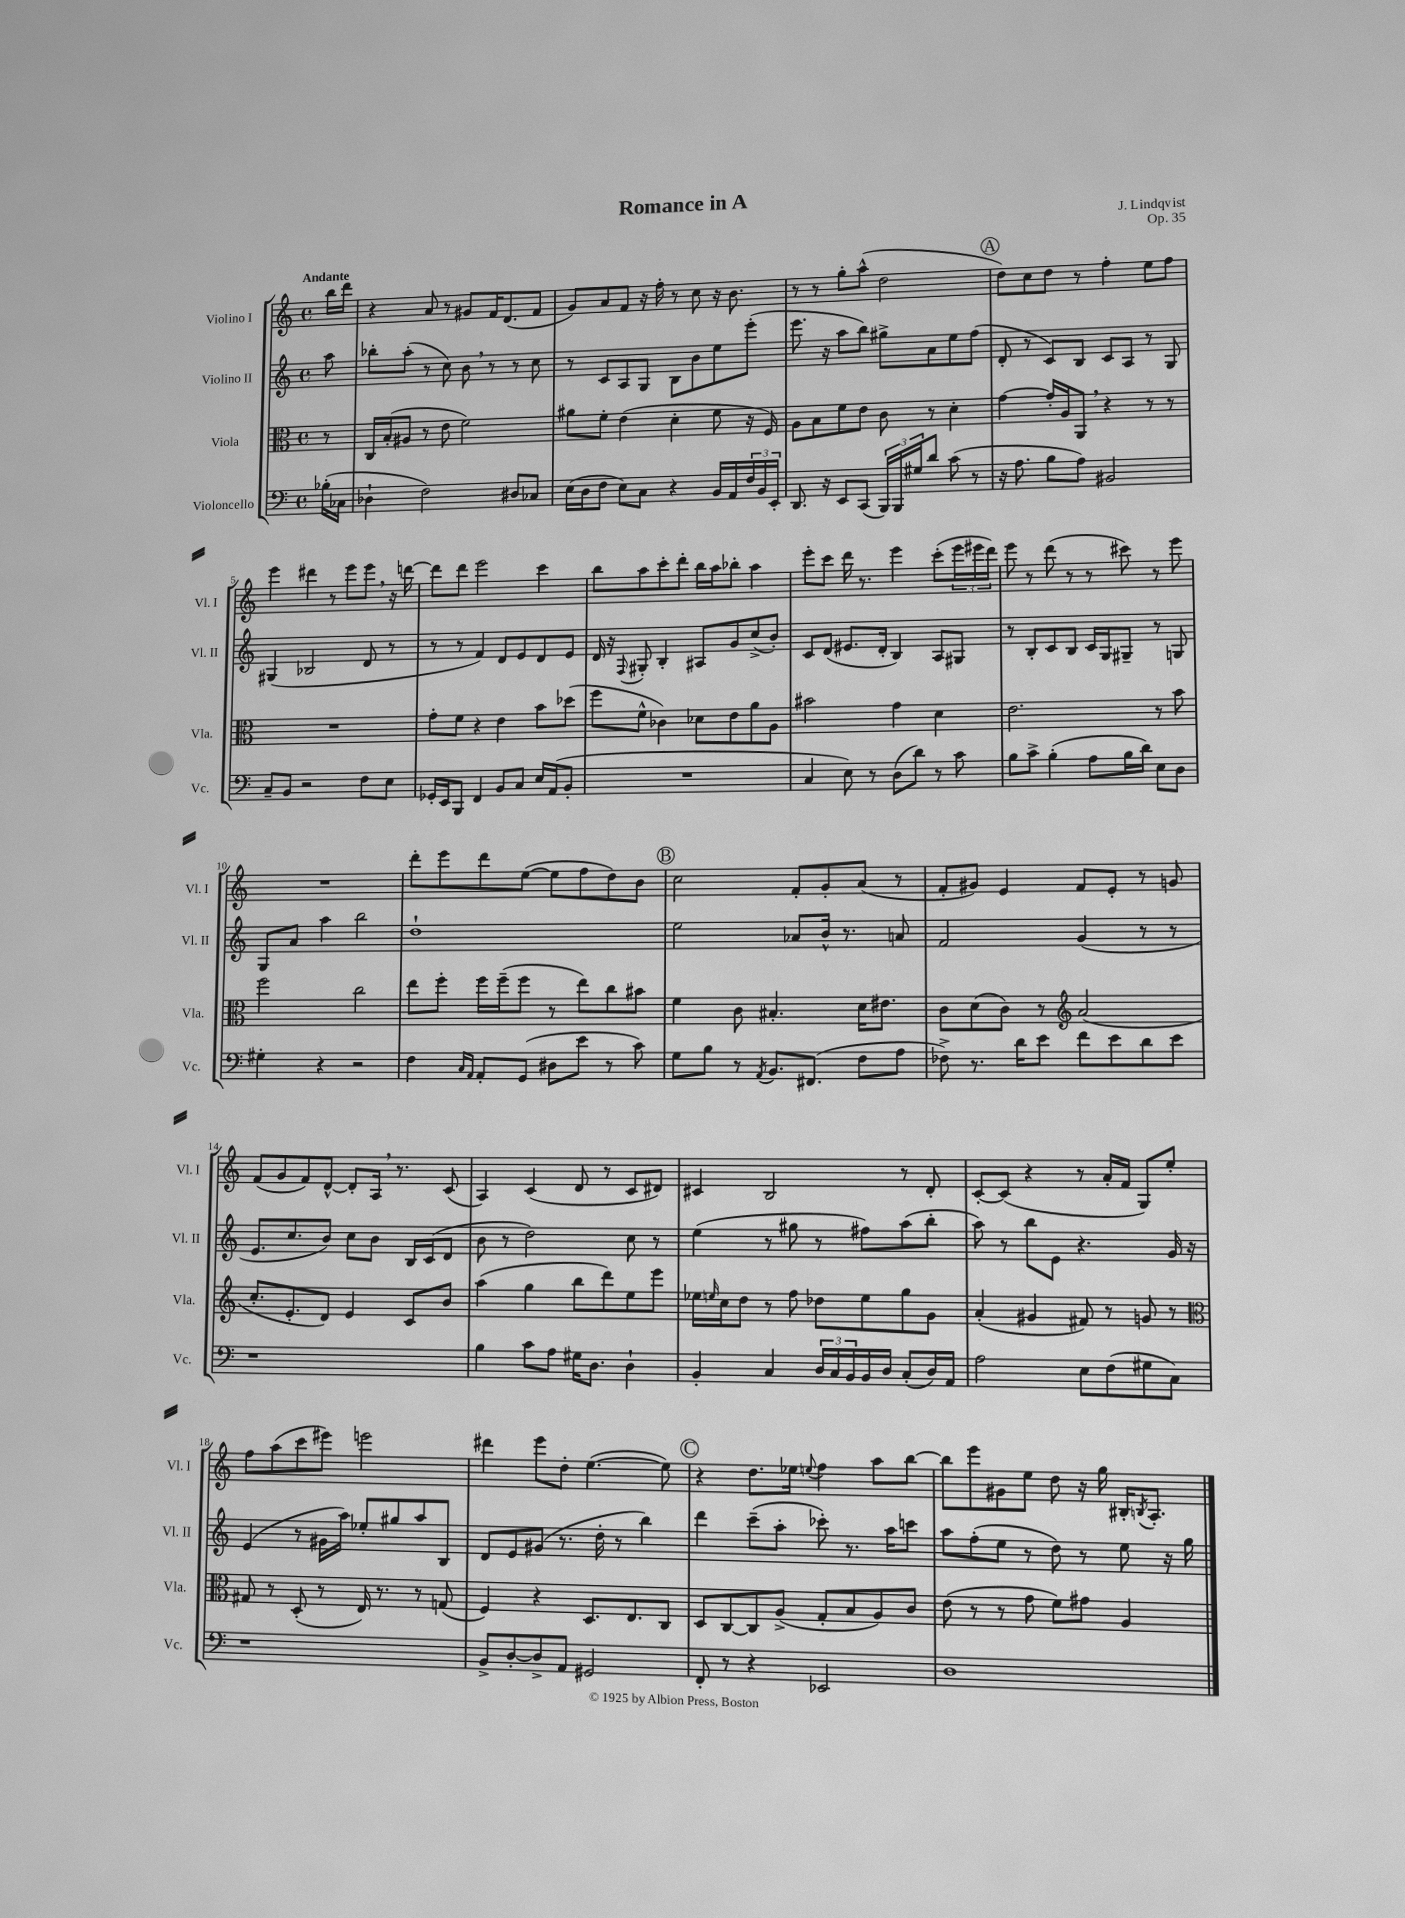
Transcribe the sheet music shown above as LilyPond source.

\header { title = "Romance in A" composer = "J. Lindqvist" opus = "Op. 35" }
<<
\new StaffGroup <<
\new Staff = "s0" \with { instrumentName = "Violino I" shortInstrumentName = "Vl. I" } {
    \clef treble \key c \major \defaultTimeSignature \time 4/4 \partial 8 \tempo "Andante"
    b''16 d'''16 |
    r4 a'8 r8 gis'8 f'16 d'8.( f'8 |
    g'8) a'8 f'8 r16 f''16-. r8 c''8 r16 b'8. |
    r8 r8 g''8-. a''8-^( d''2 |
    \mark \markup { \circle "A" } d''8) c''8 d''8 r8 f''4-. e''8 f''8 |
    e'''4 dis'''4 r8 e'''8 e'''8 \breathe r16 d'''16~ |
    d'''8 d'''8 e'''2 c'''4 |
    b''8 a''8 c'''8-. d'''8-. b''16 a''16 bes''8-. a''4 |
    e'''8-. c'''8 d'''16 r8. e'''4 c'''8-.( \tuplet 3/2 { e'''16 eis'''16 d'''16) } |
    e'''8 r8 d'''8( r8 r8 cis'''8) r8 e'''8 |
    R1 |
    d'''8-. e'''8 d'''8 e''8~( e''8 f''8 d''8) b'8 |
    \mark \markup { \circle "B" } c''2 f'8-. g'8-. a'8( r8 |
    f'8-. gis'8) e'4 f'8 e'8-. r8 g'8 |
    f'8( g'8 f'8) d'8~-^ d'8-. a16 \breathe r8. c'8( |
    a4) c'4( d'8 r8 c'8 dis'8) |
    cis'4 b2 r8 d'8-. |
    c'8~-. c'8( r4 r8 a'16-. f'16 g8) e''8-. |
    f''8 a''8( c'''8 eis'''8) e'''2 |
    dis'''4 e'''8 d''8-. e''4.~( e''8) |
    \mark \markup { \circle "C" } r4 d''8. ees''16 \appoggiatura { e''8 } f''4 a''8 b''8~ |
    b''8 e'''8 gis'8 e''8 d''8 r16 g''16 bis16-. \acciaccatura { b8 } a8.-. \bar "|." |
}
\new Staff = "s1" \with { instrumentName = "Violino II" shortInstrumentName = "Vl. II" } {
    \clef treble \key c \major \defaultTimeSignature \time 4/4 \partial 8
    a''8 |
    bes''8-. a''8-.( r8 c''8) b'8 \breathe r8 r8 c''8 |
    r8 c'8 a8 g8 b8 b'8 e''8 e'''8-.( |
    e'''8. r16 a''8 b''8) gis''8-> a'8 e''8 f''8( |
    \mark \markup { \circle "A" } d'8-. r8 c'8) b8 c'8 a8 r8 g8 |
    gis4( bes2 d'8 r8 |
    r8 r8 f'4) d'8 e'8 d'8 e'8 |
    d'16 r16 \appoggiatura { f8 } gis8-. b4-. ais8 g'8 c''8->( b'8-.) |
    c'8 d'8( eis'8. d'16-. b4) a8 gis8 |
    r8 b8-. c'8 b8 c'16 g16 gis8-- r8 g8 |
    g8 a'8 a''4 b''2 |
    d''1-! |
    \mark \markup { \circle "B" } e''2 aes'8 b'16-^ r8. a'8 |
    f'2 g'4( r8 r8 |
    e'8. c''8. b'8) c''8 b'8 b16 c'16( d'8 |
    b'8 r8 d''2) c''8 r8 |
    e''4( r8 gis''8 r8 fis''8) a''8( b''8-. |
    a''8) r8 b''8 e'8 r4. g'16 r16 |
    e'4( r8 gis'16 a''16) ees''8-. gis''8 a''8 b8 |
    d'8 e'8 gis'8( r8. d''16-. r8 b''4) |
    \mark \markup { \circle "C" } d'''4 c'''8--( a''8-. ces'''8-.) r8. a''16 c'''8 |
    a''8 f''8-.( e''8 r8 d''8) r8 e''8 r16 g''16 \bar "|." |
}
\new Staff = "s2" \with { instrumentName = "Viola" shortInstrumentName = "Vla." } {
    \clef alto \key c \major \defaultTimeSignature \time 4/4 \partial 8
    r8 |
    c16 b16-.( ais8 r8 e'8 f'2) |
    ais'8 f'8-. e'4( d'4-. f'8 r16 f16) |
    a8 b8 f'8 e'8 c'8 r8 d'4-. |
    \mark \markup { \circle "A" } g'4~ g'16-. a16 a,8 \breathe r4 r8 r8 |
    R1 |
    g'8-. f'8 r4 e'4 b'8 des''8( |
    f''8 f'8-^ ces'4) des'8 e'8 a'8 a8 |
    bis'2 g'4 d'4 |
    e'2. r8 b'8 |
    f''2 c''2 |
    e''8 f''8-. f''16 f''16--( f''8 r8 e''8) c''8 bis'8 |
    \mark \markup { \circle "B" } f'4 c'8 bis4.-. d'16 eis'8. |
    c'8 d'8( c'8) r8 \clef treble a'2( |
    c''8.-. e'8.-. d'8) e'4 c'8 b'8 |
    a''4( g''4 b''8 d'''8) e''8 e'''8 |
    ees''16 \grace { e''16 } c''16 d''8 r8 f''8 des''8 e''8 g''8 g'8 |
    a'4-.( gis'4 fis'8) r8 g'8 r8 |
    \clef alto gis8 r8 d8-.( r8 e16) r8. r8 g8( |
    f4) r4 d8. e8. c8 |
    \mark \markup { \circle "C" } d8 c8~ c8 a8->( g8-. b8 a8) c'8 |
    e'8( r8 r8 g'8 f'8) gis'8 a4 \bar "|." |
}
\new Staff = "s3" \with { instrumentName = "Violoncello" shortInstrumentName = "Vc." } {
    \clef bass \key c \major \defaultTimeSignature \time 4/4 \partial 8
    bes16-.( ces16 |
    des4-! f2) dis8 ces8 |
    e16( d16 f8 e8) c8 r4 b,16 a,16 \tuplet 3/2 { f16 b,16 e,16-. } |
    d,8. r16 e,8 c,8( \tuplet 3/2 { b,,16) b,,16 gis16 } d'8 c'8( r8 |
    \mark \markup { \circle "A" } r16 a8. b8 a8) bis,2 |
    c8-- b,8 r2 f8 e8 |
    ges,16-. e,16 b,,8 f,4 b,8 c8 e16 a,16( b,8-. |
    R1 |
    c4 e8) r8 d8( d'8) r8 c'8 |
    b8 c'8-> b4-.( a8 b16 d'16) e8 d8 |
    gis4-. r4 r2 |
    f4 \grace { c16 a,16 } a,8-. g,8( dis8 e'8 r8 c'8) |
    \mark \markup { \circle "B" } g8 b8 r8 \acciaccatura { a,8 } b,8. fis,8.( f8 a8 |
    fes8->) r8. d'16 e'8 f'8 e'8 d'8 e'8 |
    r1 |
    b4 c'8 a8 gis16 d8. d4-! |
    b,4-. c4 \tuplet 3/2 { d16 c16 b,16 } b,16 d16 c8-.( d16) a,16 |
    a2 e8 f8( gis8 c8) |
    r1 |
    b,8-> d8~-. d8-> a,8 gis,2 |
    \mark \markup { \circle "C" } f,8-. r8 r4 ees,2 |
    d1 \bar "|." |
}
>>
>>
